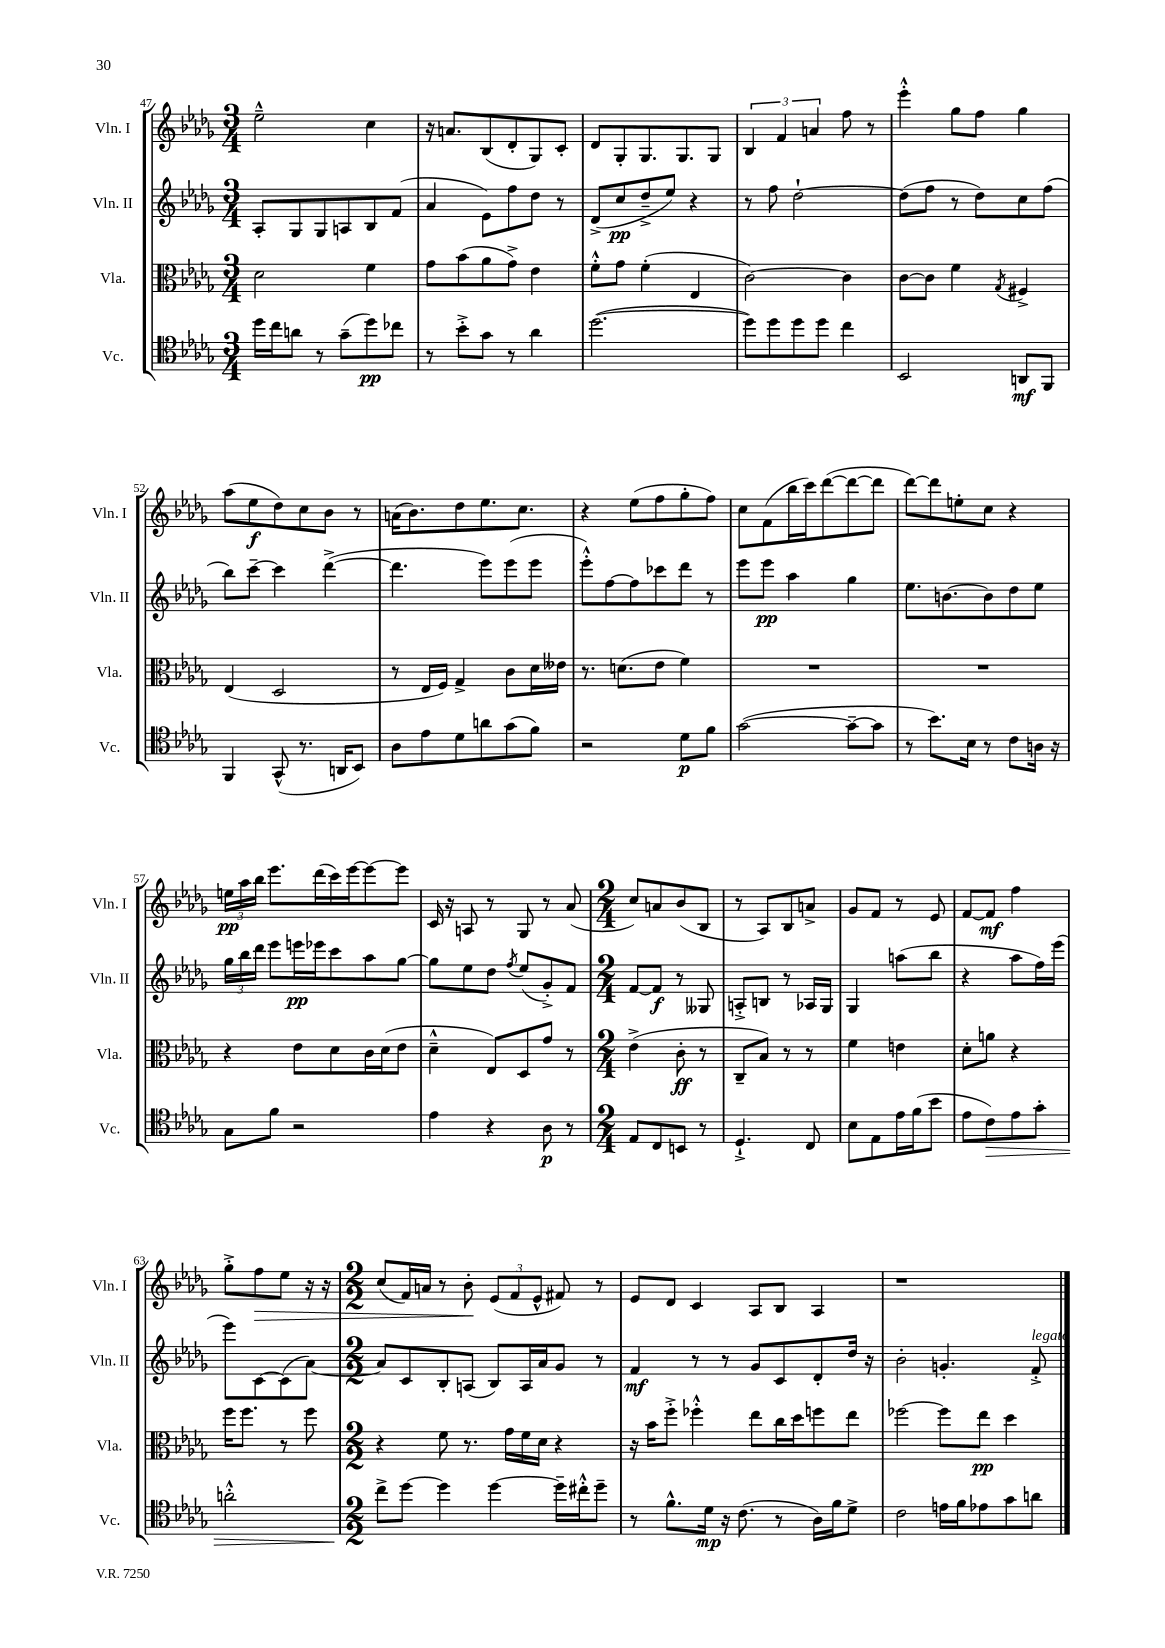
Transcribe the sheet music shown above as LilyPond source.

<<
\new StaffGroup <<
\new Staff = "s0" \with { instrumentName = "Vln. I" shortInstrumentName = "Vln. I" } {
    \clef treble \key des \major \numericTimeSignature \time 3/4
    \autoBeamOff ees''2---^ c''4 |
    r16 a'8.[ bes8( des'8-. ges8) c'8]-. |
    des'8[ ges8-. ges8. ges8. ges8] |
    \tuplet 3/2 { bes4 f'4 a'4 } f''8 r8 |
    ees'''4-.-^ ges''8[ f''8] ges''4 |
    aes''8[( ees''8\f des''8) c''8 bes'8] r8 |
    a'16[( bes'8.) des''8 ees''8. c''8.] |
    r4 ees''8[( f''8 ges''8-. f''8]) |
    c''8[ f'8( bes''16 c'''16) des'''8~( des'''8~ des'''8] |
    des'''8[~) des'''8 e''8-. c''8] r4 |
    \tuplet 3/2 { e''16[\pp aes''16 bes''16] } ees'''8.[ des'''16( c'''16) ees'''16~ ees'''8~ ees'''8] |
    c'16 r16 a8 r8 ges8 r8 aes'8( |
    \numericTimeSignature \time 2/4 c''8[) a'8 bes'8( bes8] |
    r8 aes8[) bes8 a'8]-> |
    ges'8[ f'8] r8 ees'8 |
    f'8[~ f'8]\mf f''4 |
    ges''8[-.-> f''8\> ees''8] r16 r16 |
    \numericTimeSignature \time 2/2 c''8[( f'16) a'16] r8 bes'8-.\! \tuplet 3/2 { ees'8[( f'8 ees'8]-^ } fis'8) r8 |
    ees'8[ des'8] c'4 aes8[ bes8] aes4 |
    r1 \bar "|." |
}
\new Staff = "s1" \with { instrumentName = "Vln. II" shortInstrumentName = "Vln. II" } {
    \clef treble \key des \major \numericTimeSignature \time 3/4
    \autoBeamOff aes8[-. ges8 ges8 a8 bes8 f'8]( |
    aes'4 ees'8[) f''8 des''8] r8 |
    des'8[->( c''8\pp des''8---> ees''8]) r4 |
    r8 f''8 des''2~-! |
    des''8[( f''8] r8 des''8[) c''8 f''8]( |
    bes''8[) c'''8]~-- c'''4 des'''4~->( |
    des'''4. ees'''8[) ees'''8( ees'''8] |
    ees'''8[-.-^) f''8~ f''8 ces'''8 des'''8] r8 |
    ees'''8[ ees'''8]\pp aes''4 ges''4 |
    ees''8.[ b'8.~ b'8 des''8 ees''8] |
    \tuplet 3/2 { ges''16[ bes''16 des'''16] } ees'''8[ e'''16\pp ees'''16 c'''8 aes''8 ges''8]~ |
    ges''8[ ees''8 des''8] \acciaccatura { f''8 } ees''8[( ges'8-.->) f'8] |
    \numericTimeSignature \time 2/4 f'8[~ f'8]\f r8 geses8 |
    a8[-.-> b8] r8 aes16[ ges16] |
    ges4 a''8[( bes''8] |
    r4 aes''8[ f''16) ees'''16]( |
    ees'''8[) c'8~ c'8( aes'8]~) |
    \numericTimeSignature \time 2/2 aes'8[ c'8 bes8-. a8]( bes8[) a16 aes'16 ges'8] r8 |
    f'4\mf r8 r8 ges'8[ c'8 des'8-. des''16] r16 |
    bes'2-. g'4.-. f'8-.->^\markup { \italic "legato" } \bar "|." |
}
\new Staff = "s2" \with { instrumentName = "Vla." shortInstrumentName = "Vla." } {
    \clef alto \key des \major \numericTimeSignature \time 3/4
    \autoBeamOff des'2 f'4 |
    ges'8[ bes'8( aes'8 ges'8]->) ees'4 |
    f'8[-.-^ ges'8] f'4-.( ees4 |
    c'2~) c'4 |
    c'8[~ c'8] f'4 \acciaccatura { ges8 } fis4-> |
    ees4( des2 |
    r8 ees16[ f16]) ges4-> c'8[ des'16 eeses'16] |
    r8. d'8.[( ees'8] f'4) |
    R2. |
    R2. |
    r4 ees'8[ des'8 c'16 des'16( ees'8] |
    des'4---^ ees8[) des8 ges'8] r8 |
    \numericTimeSignature \time 2/4 ees'4->( c'8-.\ff r8 |
    c8[-- bes8]) r8 r8 |
    f'4 e'4 |
    des'8[-. a'8] r4 |
    f''16[ f''8.] r8 f''8 |
    \numericTimeSignature \time 2/2 r4 f'8 r8. ges'16[ f'16 des'16] r4 |
    r16 bes'16[ f''8]-.-> fes''4-.-^ ees''8[ c''16 des''16 f''8 ees''8] |
    fes''2~ fes''8[ ees''8]\pp des''4 \bar "|." |
}
\new Staff = "s3" \with { instrumentName = "Vc." shortInstrumentName = "Vc." } {
    \clef tenor \key des \major \numericTimeSignature \time 3/4
    \autoBeamOff des''16[ c''16 a'8] r8 ges'8[--( des''8\pp) ces''8] |
    r8 bes'8[-.-> ges'8] r8 aes'4 |
    des''2.~( |
    des''8[) des''8 des''8 des''8] c''4 |
    bes,2 a,8[\mf f,8] |
    f,4 ges,8-^( r8. a,16[ bes,8]) |
    aes8[ ees'8 des'8 a'8 ges'8( f'8]) |
    r2 des'8[\p f'8] |
    ges'2~( ges'8[~-- ges'8] |
    r8 bes'8.[) bes16] r8 c'8[ a16] r16 |
    ges8[ f'8] r2 |
    ees'4 r4 aes8\p r8 |
    \numericTimeSignature \time 2/4 ees8[ c8 b,8] r8 |
    des4.-!-> c8 |
    bes8[ ees8 ees'16 f'16( bes'8] |
    ees'8[ c'8\>) ees'8 ges'8]-. |
    a'2-.-^ |
    \numericTimeSignature \time 2/2 c''8[->\! des''8]~ des''4 des''4~ des''16[-- cis''16-.-^ des''8]-- |
    r8 f'8.[-^ des'16]\mp r16 c'8.( r8 aes16[) f'16 des'8]-> |
    c'2 e'16[ f'16 ees'8 ges'8 a'8] \bar "|." |
}
>>
>>
\layout { \context { \Score currentBarNumber = #47 } }
